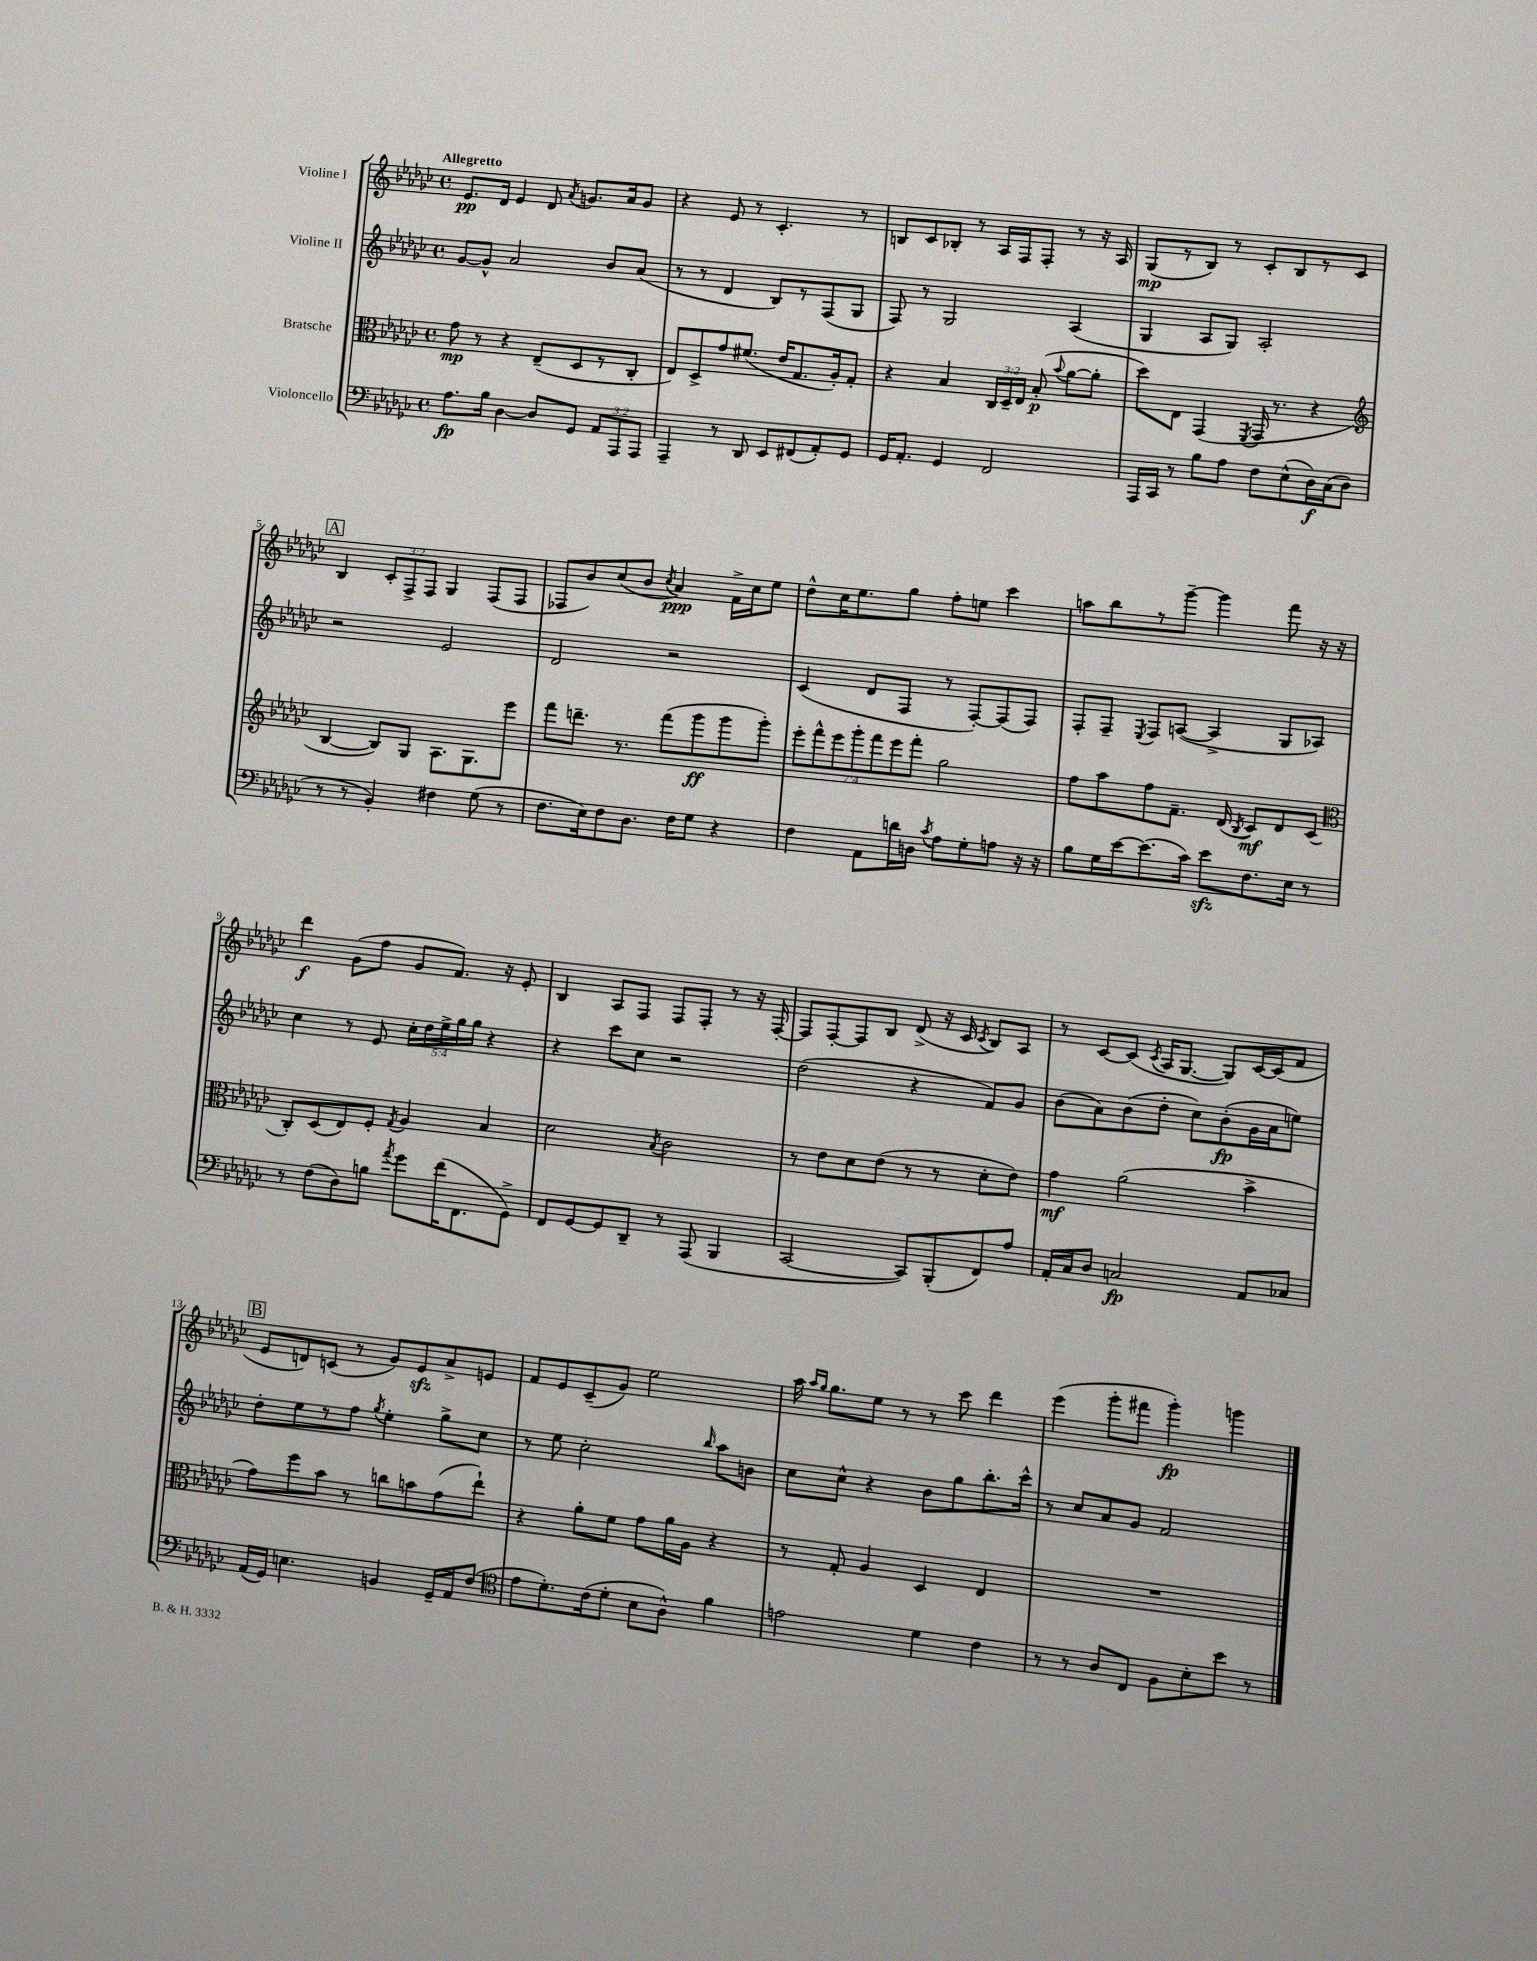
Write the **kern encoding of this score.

**kern	**kern	**kern	**kern
*staff4	*staff3	*staff2	*staff1
*clefF4	*clefC3	*clefG2	*clefG2
*k[b-e-a-d-g-c-]	*k[b-e-a-d-g-c-]	*k[b-e-a-d-g-c-]	*k[b-e-a-d-g-c-]
*M4/4	*M4/4	*M4/4	*M4/4
*met(c)	*met(c)	*met(c)	*met(c)
8.A-	8g-	[8g-	8.e-
.	8r	8g-^^]	.
16B-	.	.	16d-
[4D-	4r	2a-	4e-
8D-]	(8E-~	.	8d-
.	.	.	8qa-
8GG-	8D-	.	8.g
12AA-	8r	8b-	.
.	.	.	16a-
12AAA-	.	.	.
.	8C-'	(8a-	8g
12AAA-	.	.	.
=	=	=	=
4AAA-~	8E-)	8r	4r
.	8D-^	8r	.
8r	8g-	4d-	8e-
8DD-	(8.f#	.	8r
8EE-	.	8B-)	4.c-'
.	16e-	.	.
(8FF#	8.G-	8r	.
8AA-')	.	(8F	.
.	16A-')	.	.
8GG-	8G-'	8G-	8r
=	=	=	=
16GG-	4r	8F)	8B
8.AA-'	.	.	.
.	.	8r	8c-
4GG-	4B-	2G-	8B-'
.	.	.	8r
2FF	24C-	.	16A-
.	24D-~	.	.
.	.	.	16F
.	24E-	.	.
.	(8B-'	.	8F'
.	8qqb-	.	.
.	[8a-	(4A-	8r
.	8a-']	.	16r
.	.	.	16A-
=	=	=	=
16AAA-	8dd-)	4G-	(8G-
16CC-	.	.	.
8r	8E-	.	8r
8B-	(4GG-	8A-	8B-)
8A-	.	8G-)	8r
.	8qFF	.	.
8F	16GG-	2A-'	8c-'
.	8.r	.	.
(8E-^^	.	.	8B-
16D-)	4r	.	8r
(16C-	.	.	.
8D-	.	.	8c-
=	=	=	=
*	*clefG2	*	*
8r	[4B-	2r	4B-
8r	.	.	.
4BB-')	8B-])	.	12c-'
.	.	.	12F^
.	8G-	.	.
.	.	.	12F
4F#	8.A-	2e-	4G-
.	8.G-	.	.
(8G-	.	.	(8F
8r	8eee-	.	8F
=	=	=	=
8.F	8fff	2d-	8F-
.	8.ddd~	.	8b-)
16E-)	.	.	.
8F	.	.	(8cc-
.	8.r	.	.
8.D-	.	.	8b-
.	.	.	8qcc-
.	(8fff	2r	4a-)
16F	.	.	.
8G-	8ggg-	.	.
4r	8ggg-	.	16f^
.	.	.	16cc-
.	8ggg-')	.	8ee-
=	=	=	=
4F	14eee-'	(4c-	8dd-^^
.	14fff^^	.	.
.	.	.	16cc-
.	14eee-	.	.
.	.	.	8.ee-
.	14ggg-'	.	.
8AA-	.	8d-	.
.	14fff	.	.
.	14eee-	.	.
16d	.	8F	8gg-
.	14fff'	.	.
16D	.	.	.
8qc-	.	.	.
8A-	2gg-	8r	8ff'
8G-'	.	[8F')	8ee
8A	.	(8F]	4ccc-
16r	.	8F)	.
16r	.	.	.
=	=	=	=
8B-	8ff	8F'	8aa
16G-	8aa-	8F~	8bb-
[16e-	.	.	.
.	.	8qE-	.
(8.e-]	8ff	8F	8r
.	8.f~	([8A	[8ggg-~
16c-)	.	.	.
8e-	.	4A^]	4ggg-]
.	(16d-	.	.
.	8qB-	.	.
8.F	8c-)	.	.
.	8d-	8G-	8fff
16E-	.	.	.
8r	(8c-	8A-)	16r
.	.	.	16r
=	=	=	=
*	*clefC3	*	*
8r	8C-')	4cc-	4ddd-
(8F	(8D-	.	.
8D-)	8E-)	8r	(8g-
8B	8F'	8e-	8ff
8qa-	8qG-	.	.
8g-	4A-	20cc-'	8g-
.	.	20dd-	.
.	.	20ee-^	.
(16f	.	.	8.f)
.	.	20gg-	.
8.FF	.	.	.
.	.	20gg-	.
.	4B-	4r	.
.	.	.	16r
8GG-^)	.	.	8e-'
=	=	=	=
8FF	2d-	4r	4B-
[8GG-	.	.	.
8GG-]	.	8ccc-	8A-
8DD-~	.	8cc-	8F
.	8qB-	.	.
8r	2c-	2r	8F
(8AAA-	.	.	8F'
4BBB-	.	.	8r
.	.	.	16r
.	.	.	[16F'
=	=	=	=
[2CC-	8r	(2dd-	8F]
.	8e-	.	[8F'
.	8d-	.	8F]
.	(8e-	.	8B-
8CC-])	8r	4r	(8d-^
(8BBB-'	8r	.	16r
.	.	.	16c-
.	.	.	8qc-
8FF)	8d-'	8f)	8B-)
8A-	8e-)	8g-	8A-
=	=	=	=
16AA-'	4g-	(8b-	8r
16C-	.	.	.
8D-	.	8a-)	[8c-
2C	(2a-	(8b-	(8c-]
.	.	.	8qc-
.	.	8dd-'	16A-
.	.	.	[8.G-
.	.	8cc-)	.
.	.	(8b-'	8G-])
8AA-	4b-^	16g-	[16c-
.	.	16a-	(16c-]
8C-	.	8ee)	8f
=	=	=	=
(16AA-	8g-)	8dd-'	8e-
16GG-)	.	.	.
4.E	8ff	8ee-	8d)
.	8b-	8r	(8c
.	8r	8ff	8r
.	.	8qgg-	.
4BB	8cc	4ee-'	8g-)
.	8b	.	8e-
16GG-~	(8g-	8gg-^	8a-^
16AA-	.	.	.
(8F	8ee-`)	8cc-	8e
=	=	=	=
*clefC4	*	*	*
8e-	4r	8r	8f
8.d-')	.	8ee-	8e-
.	8a-'	2cc-'	(8c-~
(16c-	.	.	.
8d-'	8f	.	8g-)
8B-	8g-	.	2ee-
8A-^^)	16a-	.	.
.	16A-	.	.
.	.	16qqbb-	.
4f	4r	8aa-	.
.	.	8b	.
=	=	=	=
2e	8r	8cc-	16aa-
.	.	.	16qqaa-
.	.	.	16qqgg-
.	.	.	8.gg-
.	8G-'	8cc-^^	.
.	4A-	4r	8ee-
.	.	.	8r
4d-	4D-	8b-	8r
.	.	8gg-	8ccc-
4c-	4E-	8.bb-'	4ddd-
.	.	16ccc-^^	.
=	=	=	=
8r	1r	8r	(4eee-
8r	.	8cc-	.
8A-	.	8a-	8ggg-'
8C-	.	8g-	8fff#
8F	.	2f	4ggg-')
8B-'	.	.	.
8b-	.	.	4ggg
8r	.	.	.
==	==	==	==
*-	*-	*-	*-
